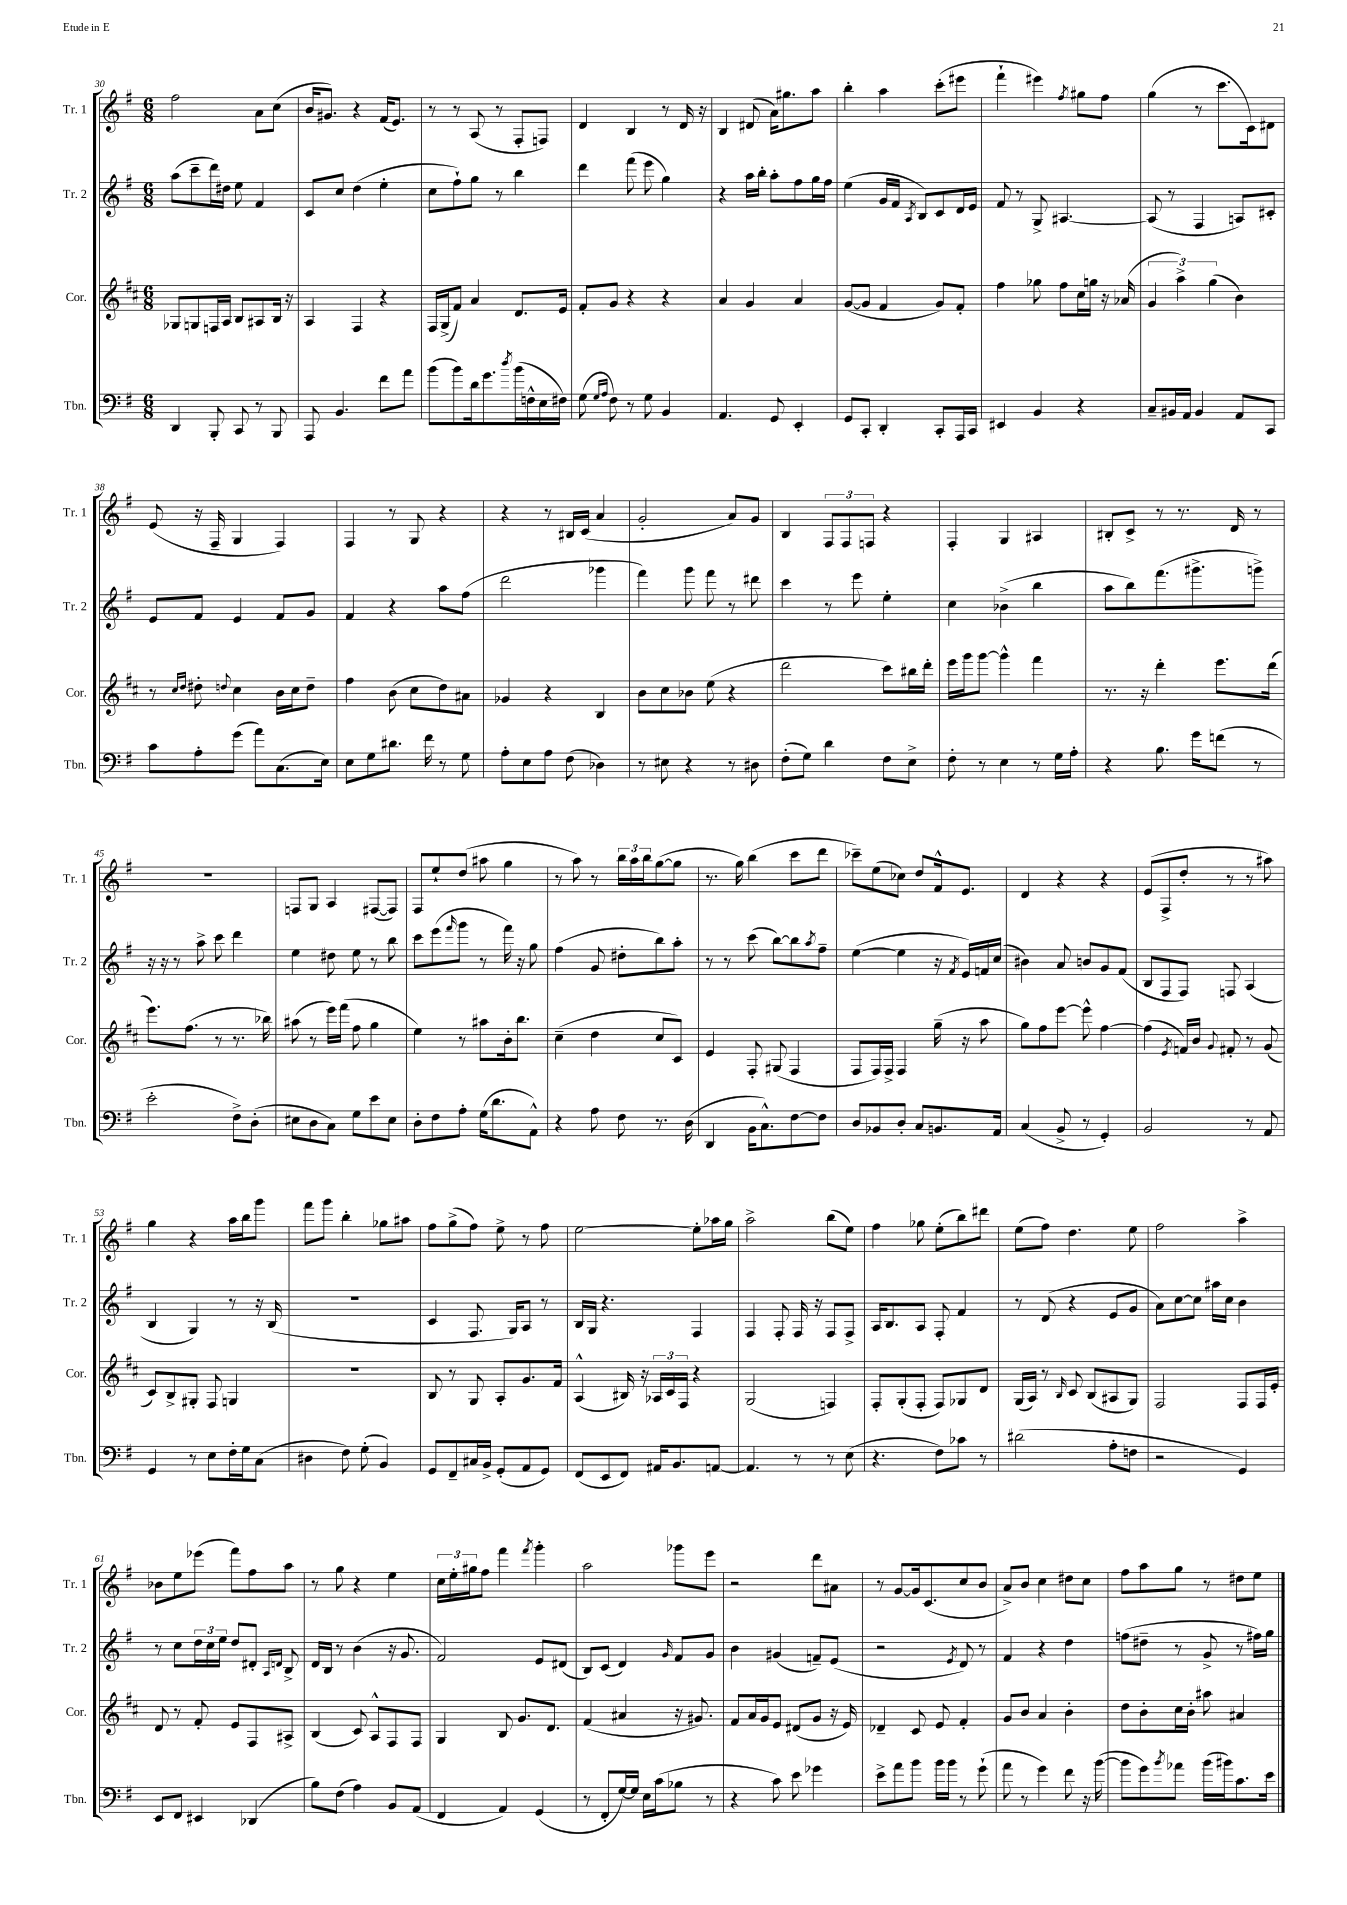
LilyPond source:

<<
\new StaffGroup <<
\new Staff = "s0" \with { instrumentName = "Tr. 1" shortInstrumentName = "Tr. 1" } {
    \clef treble \key g \major \numericTimeSignature \time 6/8
    fis''2 a'8 c''8( |
    b'16 gis'8.) r4 fis'16( e'8.) |
    r8 r8 a8( r8 fis8-. f8) |
    d'4 b4 r8 d'16 r16 |
    b4 dis'8( a'16) gis''8. a''8 |
    b''4-. a''4 c'''8-.( eis'''8 |
    fis'''4-! eis'''4) \acciaccatura { fis''8 } gis''8 fis''8 |
    g''4( r8 c'''8. c'16) dis'8 |
    e'8( r16 fis16-- g4 fis4) |
    fis4 r8 g8 r4 |
    r4 r8 bis16 c'16( a'4 |
    g'2-. a'8) g'8 |
    b4 \tuplet 3/2 { fis8 fis8 f8 } r4 |
    fis4-. g4 ais4 |
    bis8-. c'8-> r8 r8. d'16 r8 |
    R2. |
    f8 g8 a4 fis8~( fis8) |
    fis8 e''8-! d''8( ais''8 g''4 |
    r8 a''8) r8 \tuplet 3/2 { b''16 a''16 b''16 } g''8~( g''8 |
    r8. g''16) b''4( c'''8 d'''8 |
    ces'''8--) e''8( ces''8) d''8 fis'16-^ e'8. |
    d'4 r4 r4 |
    e'8( fis8-> d''8-. r8 r8 ais''8) |
    g''4 r4 a''16 b''16 g'''8 |
    fis'''8 g'''8 b''4-. ges''8 ais''8 |
    fis''8 g''8->( fis''8) e''8-> r8 fis''8 |
    e''2~ e''8-. aes''16 g''16 |
    a''2-> b''8( e''8) |
    fis''4 ges''8 e''8-.( b''8) dis'''8 |
    e''8( fis''8) d''4. e''8 |
    fis''2 a''4-> |
    bes'8 e''8 ees'''8( fis'''8) fis''8 a''8 |
    r8 g''8 r4 e''4 |
    \tuplet 3/2 { c''16 e''16-. gis''16 } fis''8 fis'''4 \acciaccatura { fis'''8 } g'''4-. |
    a''2 ges'''8 e'''8 |
    r2 d'''8 ais'8 |
    r8 g'8~ g'16 c'8.( c''8 b'8 |
    a'8->) b'8 c''4 dis''8 c''8 |
    fis''8 a''8 g''8 r8 dis''8 e''8 \bar "|." |
}
\new Staff = "s1" \with { instrumentName = "Tr. 2" shortInstrumentName = "Tr. 2" } {
    \clef treble \key g \major \numericTimeSignature \time 6/8
    a''8( c'''8-- d'''16) dis''16 e''8 fis'4 |
    c'8 c''8 d''4( e''4-. |
    c''8 fis''8-!) g''8 r8 b''4 |
    d'''4 fis'''8( e'''8 g''4) |
    r4 a''16 b''16-. a''8-. fis''8 g''16 fis''16 |
    e''4( g'16 fis'16 \acciaccatura { a8 } b8) c'8 d'16 e'16 |
    fis'8 r8 g8-> ais4.~ |
    ais8( r8 fis4 a8) cis'8-. |
    e'8 fis'8 e'4 fis'8 g'8 |
    fis'4 r4 a''8 fis''8( |
    d'''2 ges'''4 |
    fis'''4) g'''8 fis'''8 r8 dis'''8 |
    c'''4 r8 e'''8 e''4-. |
    c''4 bes'4->( b''4 |
    a''8 b''8) fis'''8.( gis'''8.-> g'''8->) |
    r16 r16 r8 a''8-> c'''8 d'''4 |
    e''4 dis''8 e''8 r8 b''8 |
    c'''8 e'''8( \grace { fis'''16 } g'''8 r8 fis'''16) r16 g''8 |
    fis''4( g'8 dis''8-. b''8) a''8-. |
    r8 r8 c'''8( b''8~) b''8 \acciaccatura { a''8 } fis''8-- |
    e''4~( e''4 r16 \acciaccatura { fis'8 } e'16) f'16 c''16( |
    bis'4) a'8 b'8 g'8 fis'8( |
    b8 fis8 fis8) f8 a4( |
    b4 g4) r8 r16 b16( |
    R2. |
    c'4 fis8. g16) a8 r8 |
    b16 g16 r4. fis4 |
    fis4 fis8-. fis16 r16 fis8 fis8-> |
    a16 b8. a8 fis8-. fis'4 |
    r8 d'8( r4 e'8 g'8 |
    a'8) c''8~ c''8 ais''16 c''16 b'4 |
    r8 c''8 \tuplet 3/2 { d''16 c''16 e''16 } d''8 dis'8-. \grace { a16 d'16 } b8-> |
    d'16 b16 r8 b'4( r16 g'8. |
    fis'2) e'8 dis'8( |
    b8) c'8( d'4) \grace { g'16 } fis'8 g'8 |
    b'4 gis'4( f'8--) e'8( |
    r2 \acciaccatura { e'8 } d'8) r8 |
    fis'4 r4 d''4 |
    f''8( dis''8-- r8 g'8-> r8 fis''16) g''16 \bar "|." |
}
\new Staff = "s2" \with { instrumentName = "Cor." shortInstrumentName = "Cor." } {
    \clef treble \key d \major \numericTimeSignature \time 6/8
    ges8 g8 f16 a16 b8 ais8 b16 r16 |
    a4 fis4 r4 |
    fis16 g16->( fis'8) a'4 d'8. e'16 |
    fis'8-. g'8 r4 r4 |
    a'4 g'4 a'4 |
    g'8~( g'8 fis'4 g'8) fis'8-. |
    fis''4 ges''8 fis''8 cis''16 g''16 r16 aes'16( |
    \tuplet 3/2 { g'4 a''4->) g''4( } b'4) |
    r8 \grace { cis''16 d''16 } dis''8-. \appoggiatura { d''8 } cis''4 b'16 cis''16 d''8-- |
    fis''4 b'8( cis''8 d''8) ais'8 |
    ges'4 r4 b4 |
    b'8 cis''8 bes'8 e''8( r4 |
    d'''2 cis'''8) bis''16 d'''16-. |
    e'''16 g'''16 g'''8~ g'''4-^ fis'''4 |
    r8. r16 d'''4-. e'''8. d'''16( |
    e'''8.) fis''8.( r8 r8. bes''16) |
    ais''8( r8 e'''16) fis'''16( fis''8 g''4 |
    e''4) r8 ais''8 b'16-. b''8. |
    cis''4--( d''4 cis''8 cis'8) |
    e'4 fis8-. gis8( fis4 |
    fis8 fis16) fis16-> fis4 g''16--( r16 a''8 |
    g''8) fis''8 e'''8~ e'''8-^ fis''4~ |
    fis''4( \acciaccatura { e'8 } f'16) b'16 \appoggiatura { g'8 } fis'8-. r8 g'8( |
    cis'8) b8-> gis8-. fis8 g4 |
    R2. |
    b8 r8 g8 a8-. g'8. fis'16 |
    a4-^( bis16) r16 \tuplet 3/2 { aes16 cis'16 fis16 } r4 |
    g2( f4) |
    fis8-. g8-.( fis8-. fis8) ges8 d'8 |
    g16( a16) r8 \grace { b16 } cis'8 b8( ais8 g8) |
    fis2 fis8 fis16 e'16-. |
    d'8 r8 fis'8-. e'8 fis8 ais8-> |
    b4( cis'8) a8-^ fis8 fis8 |
    g4 b8 g'8. d'8. |
    fis'4( ais'4 r16 gis'8.) |
    fis'8 a'16 g'16 e'8 dis'8( g'8 r16 e'16) |
    des'4-- cis'8 e'8 fis'4-. |
    g'8 b'8 a'4 b'4-. |
    d''8 b'8-. cis''16 b'16-. ais''8 ais'4 \bar "|." |
}
\new Staff = "s3" \with { instrumentName = "Tbn." shortInstrumentName = "Tbn." } {
    \clef bass \key g \major \numericTimeSignature \time 6/8
    d,4 b,,8-. c,8 r8 b,,8 |
    a,,8 b,4. fis'8 a'8 |
    b'8( b'8) d'16 g'8. \acciaccatura { d''8 } b'16( f16-^ e16 fis16) |
    g8( \grace { g16 a16 } fis8) r8 g8 b,4 |
    a,4. g,8 e,4-. |
    g,8 c,8-. d,4-. c,8-. a,,16 c,16 |
    eis,4 b,4 r4 |
    c8-- bis,16 a,16 bis,4 a,8 c,8 |
    c'8 a8-. g'8( a'8) c8.( e16) |
    e8 g8 dis'8. fis'16 r8 g8 |
    a8-. e8 a8 fis8( des4) |
    r8 eis8 r4 r8 dis8 |
    fis8-.( g8) d'4 fis8 e8-> |
    fis8-. r8 e4 r8 g16 a16-. |
    r4 b8. g'16 f'8( r8 |
    e'2-. fis8->) d8-.( |
    eis8 d8 c8) g8 e'8 eis8 |
    d8-. fis8 a8-. g16( d'8. a,8-^) |
    r4 a8 fis8 r8. d16( |
    d,4 b,16 c8.-^) fis8~ fis8 |
    d8 bes,8 d8-. c8 b,8. a,16 |
    c4( b,8-> r8 g,4-.) |
    b,2 r8 a,8 |
    g,4 r8 e8 fis16-. g16 c8( |
    dis4 fis8) g8-.( b,4) |
    g,8 fis,8-- cis16 b,16-> g,8-.( a,8 g,8) |
    fis,8( e,8 fis,8) ais,16 b,8. a,8~ |
    a,4. r8 r8 e8( |
    r4. fis8) ces'8 r8 |
    dis'2( a8-. f8 |
    r2 g,4) |
    e,8 fis,8 eis,4 des,4( |
    b8) fis8( a4) b,8 a,8( |
    fis,4 a,4) g,4( |
    r8 fis,8-. g16~) g16 e16 c'16( bes8 r8 |
    r4 c'8) e'8 ges'4 |
    e'8-> a'8 b'8 b'16 b'16 r8 g'8-!( |
    a'8 r8 g'4) fis'8 r16 b'16~( |
    b'8 g'8) \acciaccatura { b'8 } aes'8 b'16( bis'16) c'8. e'16 \bar "|." |
}
>>
>>
\layout { \context { \Score currentBarNumber = #30 } }
